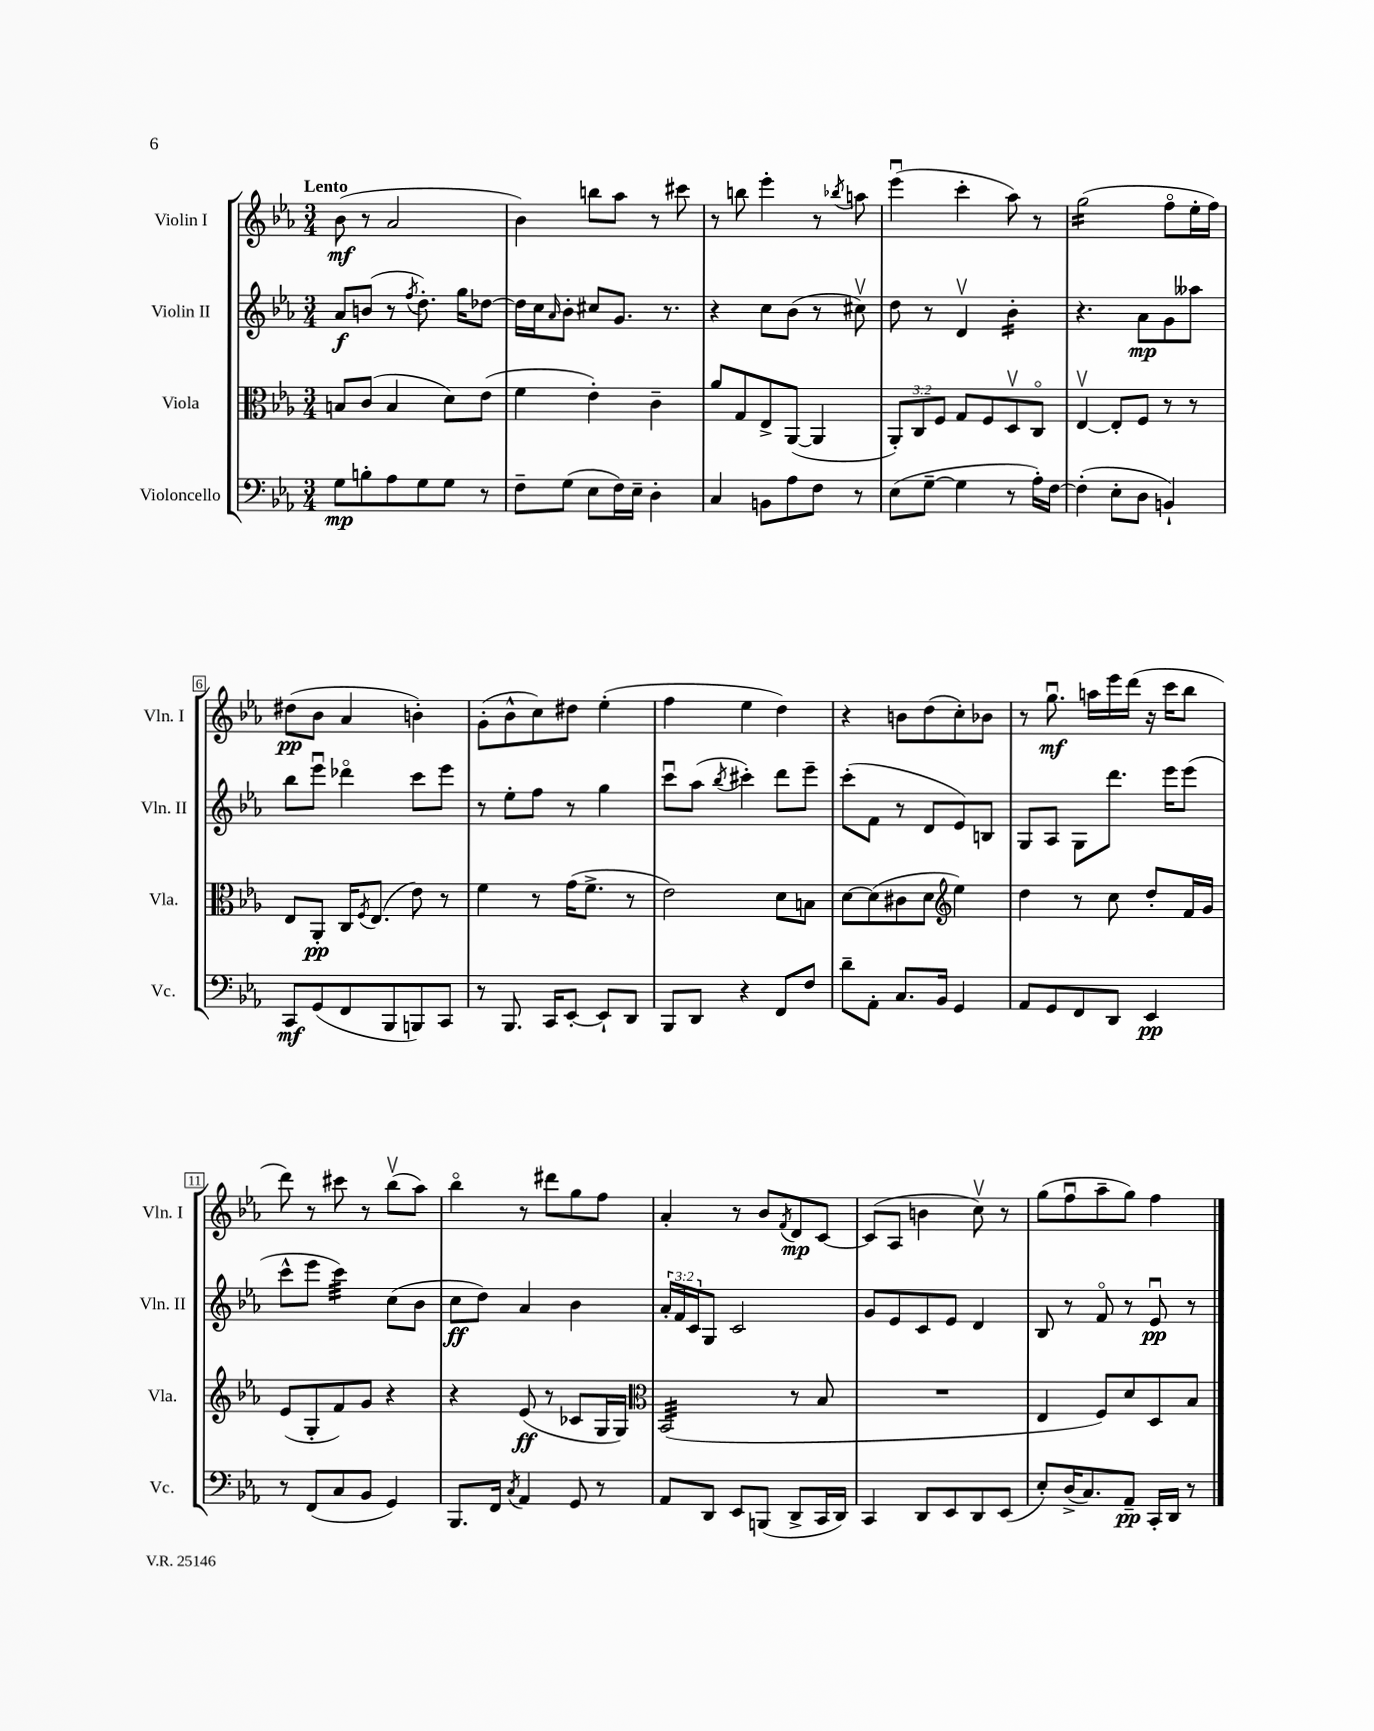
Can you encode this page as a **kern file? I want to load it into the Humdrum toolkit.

**kern	**kern	**kern	**kern
*staff4	*staff3	*staff2	*staff1
*clefF4	*clefC3	*clefG2	*clefG2
*k[b-e-a-]	*k[b-e-a-]	*k[b-e-a-]	*k[b-e-a-]
*M3/4	*M3/4	*M3/4	*M3/4
8G	8B	8a-	(8b-
8B'	(8c	(8b	8r
8A-	4B	8r	2a-
.	.	8qff	.
8G	.	8.dd')	.
8G	8d)	.	.
.	.	16gg	.
8r	(8e-	[8dd-	.
=	=	=	=
8F~	4f	16dd-]	4b-)
.	.	16cc	.
.	.	16qqa-	.
(8G	.	8b-'	.
8E-	4e-')	8cc#	8bb
16F)	.	8.g	8aa-
16E-~	.	.	.
4D'	4c~	.	8r
.	.	8.r	.
.	.	.	8ccc#
=	=	=	=
4C	8a-	4r	8r
.	8G	.	8bb
8BB	8E-^	8cc	4eee-'
8A-	([8AA-	(8b-	.
8F	4AA-]	8r	8r
.	.	.	8qbb-
8r	.	8cc#v)	8aa
=	=	=	=
(8E-	12AA-')	8dd	(4eee-u
.	12C	.	.
[8G~	.	8r	.
.	12F	.	.
4G]	8G	4dv	4ccc'
.	8F	.	.
8r	8Dv	4b-'	8aa-)
16A-')	8Co	.	8r
[16F	.	.	.
=	=	=	=
(4F']	[4E-v	4.r	(2gg
8E-'	8E-']	.	.
8D	8F	8a-	.
4BB`)	8r	8g	8ffo
.	8r	8aa--	16ee-'
.	.	.	16ff)
=	=	=	=
8CC	8E-	8bb-	(8dd#
(8GG	8AA-'	8eee-u	8b-
8FF	16C	4ddd-o	4a-
.	8qF	.	.
.	(8.E-	.	.
8BBB-	.	.	.
8BBB)	8e-)	8ccc	4b')
8CC	8r	8eee-	.
=	=	=	=
8r	4f	8r	(8g'
8.BBB-	.	8ee-'	8b-^^
.	8r	8ff	8cc)
16CC	.	.	.
[8EE-'	(16g	8r	8dd#
.	8.f^	.	.
8EE-`]	.	4gg	(4ee-'
8DD	8r	.	.
=	=	=	=
8BBB-	2e-)	8cccu	4ff
8DD	.	(8aa-	.
.	.	8qbb-	.
4r	.	4ccc#')	4ee-
8FF	8d	8ddd	4dd)
8F	8B	8eee-~	.
=	=	=	=
8d~	[8d	(8ccc'	4r
8AA-'	(8d]	8f	.
8.C	8c#	8r	8b
.	8d	8d	(8dd
16BB-	.	.	.
*	*clefG2	*	*
4GG	4ee-)	8e-)	8cc')
.	.	8B	8b-
=	=	=	=
8AA-	4dd	8G	8r
8GG	.	8A-	8.ggu
8FF	8r	8G	.
.	.	.	16aa
8DD	8cc	8.ddd	16eee-
.	.	.	(16ddd
4EE-	8dd'	.	16r
.	.	16eee-	16ccc
.	16f	(8eee-	8bb-
.	16g	.	.
=	=	=	=
8r	(8e-	8ccc^^	8ddd)
(8FF	8G'	8eee-	8r
8C	8f)	4ccc)	8ccc#
8BB-	8g	.	8r
4GG)	4r	(8cc	(8bb-v
.	.	8b-	8aa-)
=	=	=	=
8.BBB-	4r	8cc	4bb-o
.	.	8dd)	.
16FF	.	.	.
8qC	.	.	.
4AA-	(8e-	4a-	8r
.	8r	.	8ddd#
8GG	8c-	4b-	8gg
8r	16G	.	8ff
.	16G)	.	.
=	=	=	=
*	*clefC3	*	*
8AA-	(2BB-	24a-'	4a-'
.	.	24f	.
.	.	24c	.
8DD	.	8G	.
8EE-	.	2c	8r
(8BBB	.	.	8b-
.	.	.	8qf
8DD^	8r	.	8d
16CC	8B-	.	[8c
16DD)	.	.	.
=	=	=	=
4CC	2.r	8g	(8c]
.	.	8e-	8A-
8DD	.	8c	4b
8EE-	.	8e-	.
8DD	.	4d	8ccv)
(8EE-	.	.	8r
=	=	=	=
8E-')	4E-	8B-	(8gg
(16D^	.	8r	8ffu
8.C)	.	.	.
.	8F)	8fo	8aa-~
8AA-~	8d	8r	8gg)
16CC'	8D	8e-u	4ff
16DD	.	.	.
8r	8B-	8r	.
==	==	==	==
*-	*-	*-	*-
